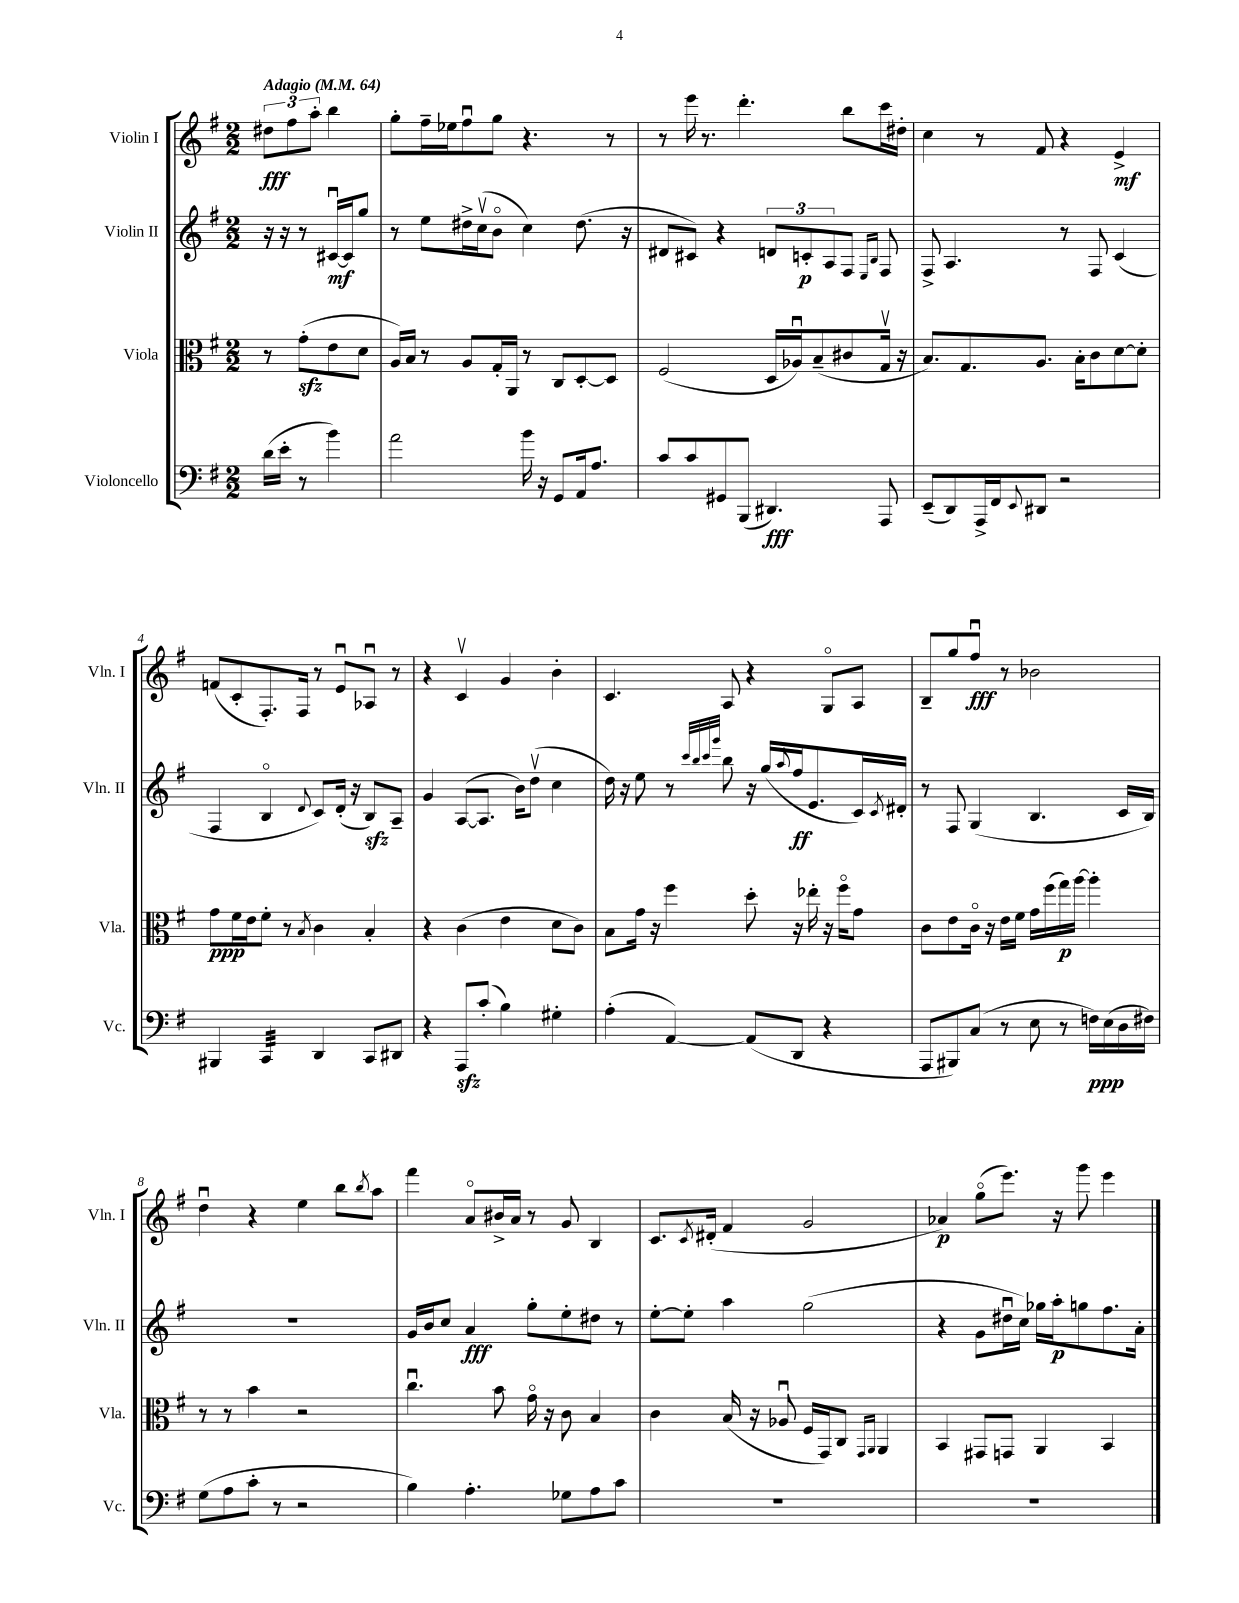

**kern	**dynam	**kern	**dynam	**kern	**dynam	**kern	**dynam
*part4	*part4	*part3	*part3	*part2	*part2	*part1	*part1
*staff4	*staff4	*staff3	*staff3	*staff2	*staff2	*staff1	*staff1
*I"Violoncello	*	*I"Viola	*	*I"Violin II	*	*I"Violin I	*
*I'Vc.	*	*I'Vla.	*	*I'Vln. II	*	*I'Vln. I	*
*clefF4	*	*clefC3	*	*clefG2	*	*clefG2	*
*k[f#]	*	*k[f#]	*	*k[f#]	*	*k[f#]	*
*M2/2	*	*M2/2	*	*M2/2	*	*M2/2	*
*MM64	*	*MM64	*	*MM64	*	*MM64	*
=	=	=	=	=	=	=	=
!	!	!	!	!	!	!LO:TX:a:B:t=Adagio	!
(16d\LL	.	8r	.	16r	.	12dd#X\L	fff
16e'\JJ	.	.	.	16r	.	.	.
.	.	.	.	.	.	12ff#\	.
8r	.	(8gzz'\L	.	8r	.	.	.
.	.	.	.	.	.	12aa'\J	.
4b\)	.	8e\	.	[16c#Xu/LL	mf	4bb\	.
.	.	.	.	16c#/J]	.	.	.
.	.	8d\J	.	8gg/J	.	.	.
=1	=1	=1	=1	=1	=1	=1	=1
2a\	.	16A/LL)	.	8r	.	8gg'\L	.
.	.	16B/JJ	.	.	.	.	.
.	.	8r	.	8ee\L	.	16ff#~\L	.
.	.	.	.	.	.	16ee-X\J	.
.	.	8A/L	.	16dd#X^\L	.	8ff#u\	.
.	.	.	.	(16ccv\J	.	.	.
.	.	16G'/L	.	8b\J	.	8gg\J	.
.	.	16AA/JJ	.	.	.	.	.
16b\	.	8r	.	4cc\)	.	4.r	.
16r	.	.	.	.	.	.	.
8GG/L	.	8C/L	.	.	.	.	.
16AA/k	.	[8D'/	.	(8.dd#\	.	.	.
8.A/J	.	.	.	.	.	.	.
.	.	8D/J]	.	.	.	8r	.
.	.	.	.	16r	.	.	.
=2	=2	=2	=2	=2	=2	=2	=2
8c/L	.	(2F#/	.	8d#X/L	.	8r	.
8c/	.	.	.	8c#X/J)	.	16eee\	.
.	.	.	.	.	.	8.r	.
8GG#X/	.	.	.	4r	.	.	.
(8BBB/J	.	.	.	.	.	4.ddd'\	.
4.DD#X/)	fff	16D/LL	.	12dn/L	.	.	.
.	.	16A-Xu/J)	.	.	.	.	.
.	.	.	.	12cn'/	p	.	.
.	.	(8B~/	.	.	.	.	.
.	.	.	.	12A/	.	.	.
.	.	8c#X/	.	8F#/J	.	8bb\L	.
.	.	.	.	16qqE/LL	.	.	.
.	.	.	.	16qqB/JJ	.	.	.
8AAA/	.	16Gv/Jk	.	8F#/	.	16ccc\L	.
.	.	16r	.	.	.	16dd#X'\JJ	.
=3	=3	=3	=3	=3	=3	=3	=3
(8EE~/L	.	8.B/L)	.	8F#^/	.	4cc\	.
8DD/)	.	.	.	4.A/	.	.	.
.	.	8.G/	.	.	.	.	.
16AAA^/L	.	.	.	.	.	8r	.
16FF#/J	.	.	.	.	.	.	.
8qqEE/	.	.	.	.	.	.	.
8DD#X/J	.	8.A/J	.	.	.	8f#/	.
2r	.	.	.	8r	.	4r	.
.	.	16B'\KL	.	.	.	.	.
.	.	8c\	.	8F#/	.	.	.
.	.	[8d\	.	(4c/	.	4e^/	mf
.	.	8d'\J]	.	.	.	.	.
!!LO:LB:g=z
=4	=4	=4	=4	=4	=4	=4	=4
4BBB#X/	.	8g\L	ppp	4F#/	.	(8fn/L	.
.	.	16f#\L	.	.	.	8c'/	.
.	.	16e\J	.	.	.	.	.
*tremolo	*	*	*	*	*	*	*
32CC/LLL	.	8f#'\J	.	4B/	.	8.F#'/)	.
32CC/	.	.	.	.	.	.	.
32CC/	.	.	.	.	.	.	.
32CC/	.	.	.	.	.	.	.
32CC/	.	8r	.	.	.	.	.
32CC/	.	.	.	.	.	.	.
32CC/	.	.	.	.	.	16F#/Jk	.
32CC/JJJ	.	.	.	.	.	.	.
*Xtremolo	*	*	*	*	*	*	*
.	.	8qB/	.	8qqd/	.	.	.
4DD/	.	4c\	.	8c/L)	.	8r	.
.	.	.	.	(16d'/Jk	.	8eu/L	.
.	.	.	.	16r	.	.	.
8CC/L	.	4B'/	.	8Bzz/L)	.	8A-Xu/J	.
8DD#X/J	.	.	.	8A~/J	.	8r	.
=5	=5	=5	=5	=5	=5	=5	=5
4r	.	4r	.	4g/	.	4r	.
8AAAzz/L	.	(4c\	.	([8A/L	.	4cv/	.
(8c'/J	.	.	.	8.A/J]	.	.	.
4B\)	.	4e\	.	.	.	4g/	.
.	.	.	.	16b\KL)	.	.	.
.	.	.	.	(8ddv\J	.	.	.
4G#X'\	.	8d\L	.	4cc\	.	4b'\	.
.	.	8c\J)	.	.	.	.	.
=6	=6	=6	=6	=6	=6	=6	=6
(4A'\	.	8B\L	.	16dd\)	.	4.c/	.
.	.	.	.	16r	.	.	.
.	.	16g\Jk	.	8ee\	.	.	.
.	.	16r	.	.	.	.	.
[4AA/)	.	4ff#\	.	8r	.	.	.
.	.	.	.	32qqccc/LLL	.	.	.
.	.	.	.	32qqbb/	.	.	.
.	.	.	.	32qqccc/	.	.	.
.	.	.	.	32qqggg/JJJ	.	.	.
.	.	.	.	8bb\	.	8A/	.
(8AA/L]	.	8dd'\	.	16r	.	4r	.
.	.	.	.	(16gg/LL	.	.	.
.	.	.	.	8qqaa/	.	.	.
8DD/J	.	16r	.	16ff#/J	ff	.	.
.	.	16ee-X'\	.	8.e/	.	.	.
4r	.	16r	.	.	.	8G/L	.
.	.	16ff#\KL	.	.	.	.	.
.	.	8g\J	.	16c/L)	.	8A/J	.
.	.	.	.	8qc/	.	.	.
.	.	.	.	16d#X'/JJ	.	.	.
=7	=7	=7	=7	=7	=7	=7	=7
8AAA/L	.	8c\L	.	8r	.	8B~/L	.
8BBB#X/)	.	8e\	.	8F#/	.	8gg/	.
(8C/J	.	16c\Jk	.	(4G/	.	8ff#u/J	fff
.	.	16r	.	.	.	.	.
8r	.	16e\LL	.	.	.	8r	.
.	.	16f#\JJ	.	.	.	.	.
8E\	.	16g\LL	.	4.B/	.	2b-X\	.
.	.	(16ff#\	.	.	.	.	.
8r	.	16gg\)	p	.	.	.	.
.	.	[16aa\JJ	.	.	.	.	.
16Fn\LL)	ppp	4aa'\]	.	.	.	.	.
(16E\	.	.	.	.	.	.	.
16D\	.	.	.	16c/LL	.	.	.
16F#X\JJ)	.	.	.	16B/JJ)	.	.	.
!!LO:LB:g=z
=8	=8	=8	=8	=8	=8	=8	=8
(8G\L	.	8r	.	1r	.	4ddu\	.
8A\	.	8r	.	.	.	.	.
8c'\J	.	4b\	.	.	.	4r	.
8r	.	.	.	.	.	.	.
2r	.	2r	.	.	.	4ee\	.
.	.	.	.	.	.	8bb\L	.
.	.	.	.	.	.	8qbb/	.
.	.	.	.	.	.	8aa\J	.
=9	=9	=9	=9	=9	=9	=9	=9
4B\)	.	4.ccu\	.	16g/LL	.	4fff#\	.
.	.	.	.	16b/J	.	.	.
.	.	.	.	8cc/J	.	.	.
4.A'\	.	.	.	4a/	fff	8a/L	.
.	.	8b\	.	.	.	16b#X^/L	.
.	.	.	.	.	.	16a/JJ	.
.	.	16g\	.	8gg'\L	.	8r	.
.	.	16r	.	.	.	.	.
8G-X\L	.	8c\	.	8ee'\	.	8g/	.
8A\	.	4B/	.	8dd#X\J	.	4B/	.
8c\J	.	.	.	8r	.	.	.
=10	=10	=10	=10	=10	=10	=10	=10
1r	.	4c\	.	[8ee'\L	.	8.c/L	.
.	.	.	.	8ee'\J]	.	.	.
.	.	.	.	.	.	8qc/	.
.	.	.	.	.	.	(16d#X'/Jk	.
.	.	(16B/	.	4aa\	.	4f#/	.
.	.	16r	.	.	.	.	.
.	.	8A-Xu/	.	.	.	.	.
.	.	16F#/LL	.	(2gg\	.	2g/	.
.	.	16GG/J)	.	.	.	.	.
.	.	8C/J	.	.	.	.	.
.	.	16qqGG/LL	.	.	.	.	.
.	.	16qqAA/JJ	.	.	.	.	.
.	.	4AA/	.	.	.	.	.
=11	=11	=11	=11	=11	=11	=11	=11
1r	.	4BB/	.	4r	.	4a-X/)	p
.	.	8GG#X/L	.	8g\L	.	(8gg\L	.
.	.	8GGn/J	.	16dd#Xu\L	.	8.eee\J)	.
.	.	.	.	16cc\JJ)	.	.	.
.	.	4AA/	.	16gg-X\LL	.	.	.
.	.	.	.	16aa'\J	p	16r	.
.	.	.	.	8ggn\	.	8ggg\	.
.	.	4BB/	.	8.ff#\	.	4eee\	.
.	.	.	.	16a'\Jk	.	.	.
==	==	==	==	==	==	==	==
*-	*-	*-	*-	*-	*-	*-	*-
